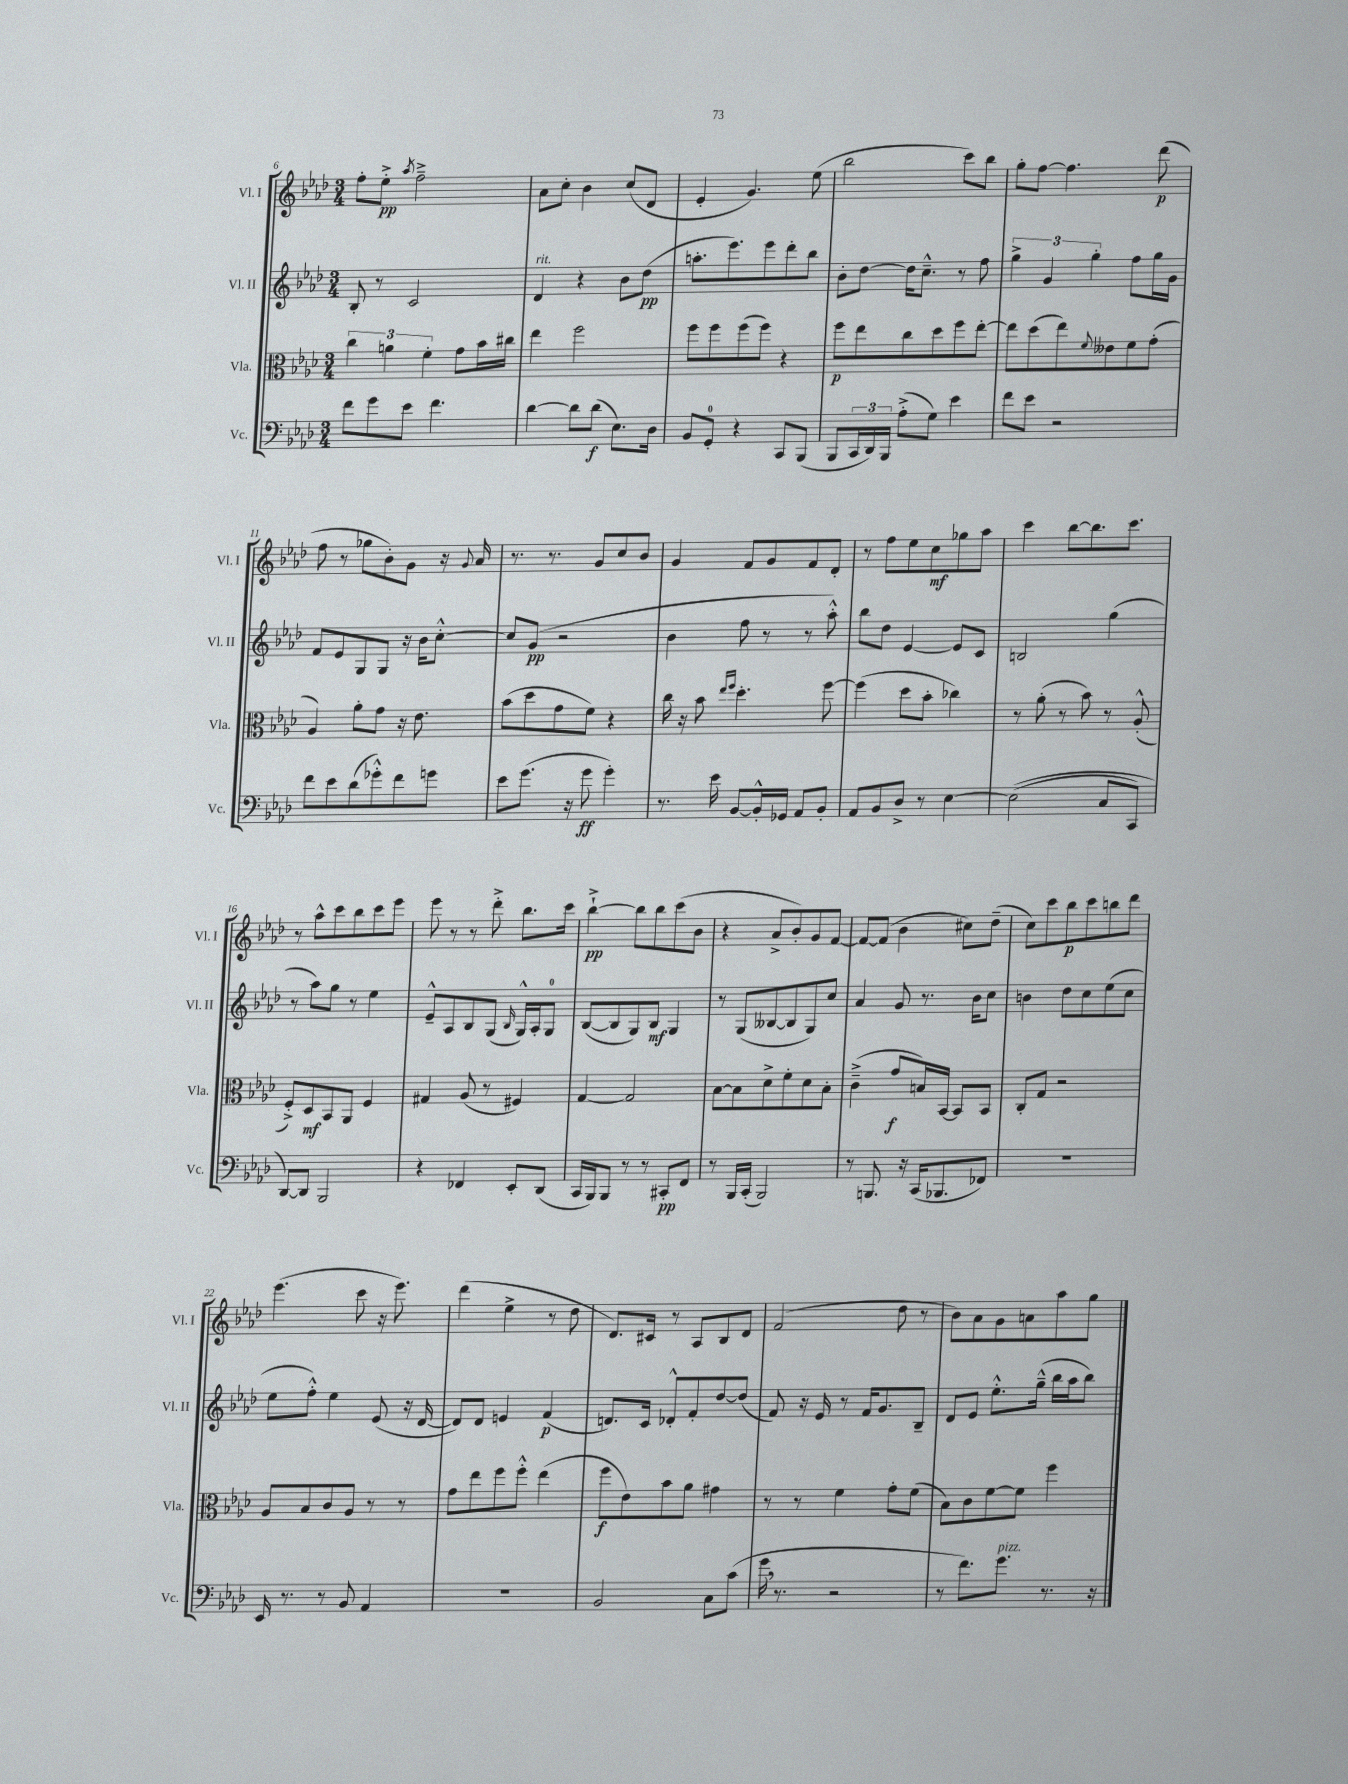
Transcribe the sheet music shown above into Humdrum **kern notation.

**kern	**kern	**kern	**kern
*staff4	*staff3	*staff2	*staff1
*clefF4	*clefC3	*clefG2	*clefG2
*k[b-e-a-d-]	*k[b-e-a-d-]	*k[b-e-a-d-]	*k[b-e-a-d-]
*M3/4	*M3/4	*M3/4	*M3/4
8f\L	6cc\	8B-'/	8ff'\L
8g\	.	8r	8ee-'^\J
.	6a\	.	.
.	.	.	8qaa-/
8e-\J	.	2c/	2ff~^\
.	6f'\	.	.
4.f\	.	.	.
.	8g\L	.	.
.	16b-\L	.	.
.	16cc#\JJ	.	.
=	=	=	=
[4d-\	4ee-\	4d-/	8a-\L
.	.	.	8cc'\J
8d-\]L	2ff\	4r	4b-\
(8d-\J	.	.	.
8.E-\L)	.	8b-\L	(8cc/L
.	.	(8dd-\J	8d-/J
16D-\Jk	.	.	.
=	=	=	=
8BB-/L	8ff\L	8.aa'\L	4e-'/
8GG'/J	8ff\	.	.
.	.	8.eee-\)	.
4r	(8ff\	.	4.g/)
.	8ff\J)	8eee-\	.
8CC/L	4r	8ddd-'\	.
(8BBB-/J	.	8bb-\J	(8ee-\
=	=	=	=
8BBB-/L	8ff\L	8b-'\L	2bb-\
24CC/L	8ee-\	[8dd-\J	.
24DD-/)	.	.	.
24BBB-/JJ	.	.	.
(8A-'^\L	8cc\	16dd-\]LK	.
.	.	8.cc~^^\J	.
8G\J)	8dd-\	.	.
4e-\	8ff\	8r	8ccc\L)
.	[8ee-'\J	8ff\	8bb-\J
=	=	=	=
8f\L	8ee-\]L	6gg^\	8gg'\L
8e-\J	(8dd-\	.	[8ff\J
.	.	6g/	.
2r	8ee-\)	.	4.ff\]
.	.	6gg'\	.
.	8qqf/	.	.
.	8e--\	.	.
.	8f\	8ff\L	.
.	(8g'\J	16gg\L	(8ddd-\
.	.	16g\JJ	.
=	=	=	=
8f\L	4A-/)	8f/L	8ff\
8e-\	.	8e-/	8r
(8d-\	8a-'\L	8G/	8gg-\L
8g-'^^\)	8g\J	8G/J	8b-'\)
8f\	16r	16r	8g\J
.	8.e-\	16b-\LK	.
8g\J	.	[8cc'^^\J	16r
.	.	.	8qqg/
.	.	.	16a-/
=	=	=	=
8e-\L	(8b-\L	8cc/]L	8.r
(8.g\J	8dd-\	(8g/J	.
.	.	.	8.r
.	8g\	2r	.
16r	.	.	.
8g\	8f\J)	.	8g/L
4g'\)	4r	.	8cc/
.	.	.	8b-/J
=	=	=	=
8.r	16cc\	4b-\	4g/
.	16r	.	.
.	8b-\	.	.
16e-\	.	.	.
.	16qqee-/LL	.	.
.	16qqff/JJ	.	.
[8BB-/L	4.dd-'\	8ff\	8f/L
16BB-'^^/]L	.	8r	8g/
16GG-/JJ	.	.	.
8AA-/L	.	8r	8f/
8BB-'/J	[8ff\	8aa-'^^\)	8d-'/J
=	=	=	=
8AA-/L	(4ff\]	8bb-\L	8r
8BB-/	.	8dd-\J	8ff\L
8D-^/J	8dd-\L	[4e-/	8ee-\
8r	8b-'\J	.	8cc\
[4E-\	4cc-\)	8e-/]L	8gg-\
.	.	8c/J	8aa-\J
=	=	=	=
&((2E-\]	8r	2B/	4ccc\
.	(8a-'\	.	.
.	8r	.	[8bb-\L
.	8b-\)	.	8.bb-\]
8C/L	8r	(4gg\	.
.	.	.	8.ccc\J
8CC/J)	(8A-'^^/	.	.
=	=	=	=
[8DD-/L&)	8F'^/L)	8r	8r
8DD-/]J	8D-/	8aa-\L)	8aa-^^\L
2BBB-/	8BB-/	8gg\J	8ccc\
.	8AA-/J	8r	8bb-\
.	4F/	4ee-\	8ccc\
.	.	.	8eee-\J
=	=	=	=
4r	4G#/	8e-~^^/L	8eee-\
.	.	8A-/	8r
4FF-/	(8A-/	8B-/	8r
.	8r	(8G/J	8ddd-'^\
.	.	16qqB-/	.
8EE-'/L	4F#/)	16G^^/LL)	8.bb-\L
.	.	16A-'/J	.
(8DD-/J	.	8G/J	.
.	.	.	16ccc\Jk
=	=	=	=
16CC/LL	[4G/	([8B-/L	[4bb-`^\
16BBB-/J)	.	.	.
8BBB-/J	.	8B-/]	.
8r	2G/]	8G/)	8bb-\]L
8r	.	8B-/J	8bb-\
8CC#'/L	.	4G/	(8ccc\
8FF/J	.	.	8b-\J
=	=	=	=
8r	[8B-\L	8r	4r
16BBB-/LL	8B-\]	(8G/L	.
(16CC'/JJ	.	.	.
2BBB-/)	8d-^\	[8B--/	8a-^/L
.	8f'\	8B--/]	8b-'/)
.	8d-\	8G/)	8g/
.	8B-'\J	8cc/J	[8f/J
=	=	=	=
8r	(4c~^\	4a-/	8f/_L
8.BBB/	.	.	(8f/]J
.	8g/L	8g/	4b-\
16r	.	.	.
(16CC/LK	16B/L)	8.r	.
8.BBB-/	[16BB-/JJ	.	.
.	8BB-/]L	.	8cc#\L)
.	.	16b-\LK	.
8FF-/J)	8BB-/J	8cc\J	(8dd-~\J
=	=	=	=
2.r	8C'/L	4b\	8cc\L)
.	8G/J	.	8ccc\
.	2r	8dd-\L	8bb-\
.	.	8cc\	8ccc\
.	.	(8ee-\	8bb\
.	.	8cc\J	8ddd-\J
=	=	=	=
16EE-/	8A-/L	8ee-\L	(4.eee-\
8.r	.	.	.
.	8B-/	8ff'^^\J)	.
8r	8c/	4ee-\	.
8BB-/	8A-/J	.	8ccc\
4AA-/	8r	(8e-/	16r
.	.	.	8.eee-\)
.	8r	16r	.
.	.	[16d-/	.
=	=	=	=
2.r	8g\L	8d-/]L)	(4ddd-\
.	8ee-\	8d-/J	.
.	8ff\	4e/	4ee-^\
.	8ff'^^\J	.	.
.	(4ee-\	(4f/	8r
.	.	.	8dd-\
=	=	=	=
2BB-/	8ff\L	8.d/L)	8.d-/L)
.	8e-\)	.	.
.	.	16c/Jk	16c#/Jk
.	8b-\	8d-'^^/L	8r
.	8a-\J	8f'/	8A-/L
8C\L	4g#\	[8dd-/	8B-/
(8c\J	.	(8dd-/]J	8d-/J
=	=	=	=
16g\	8r	8f/)	(2f/
8.r	.	.	.
.	8r	16r	.
.	.	16e-/	.
2r	4f\	8r	.
.	.	16f/LK	.
.	.	8.g/	.
.	8g'\L	.	8dd-\
.	(8f\J	8B-~/J	8r
=	=	=	=
8r	8B-\L)	8d-/L	8b-\L)
8.f\L)	8c\	8e-/J	8a-\
.	[8f\	8.ee-'^^\L	8g\
8.g\J	.	.	.
.	8f\]J	.	8a\
.	.	(16gg~^^\Jk	.
8.r	4ff\	16bb-\LL	8aa-\
.	.	16aa-\J	.
.	.	8bb-\J)	8gg\J
16r	.	.	.
==	==	==	==
*-	*-	*-	*-
